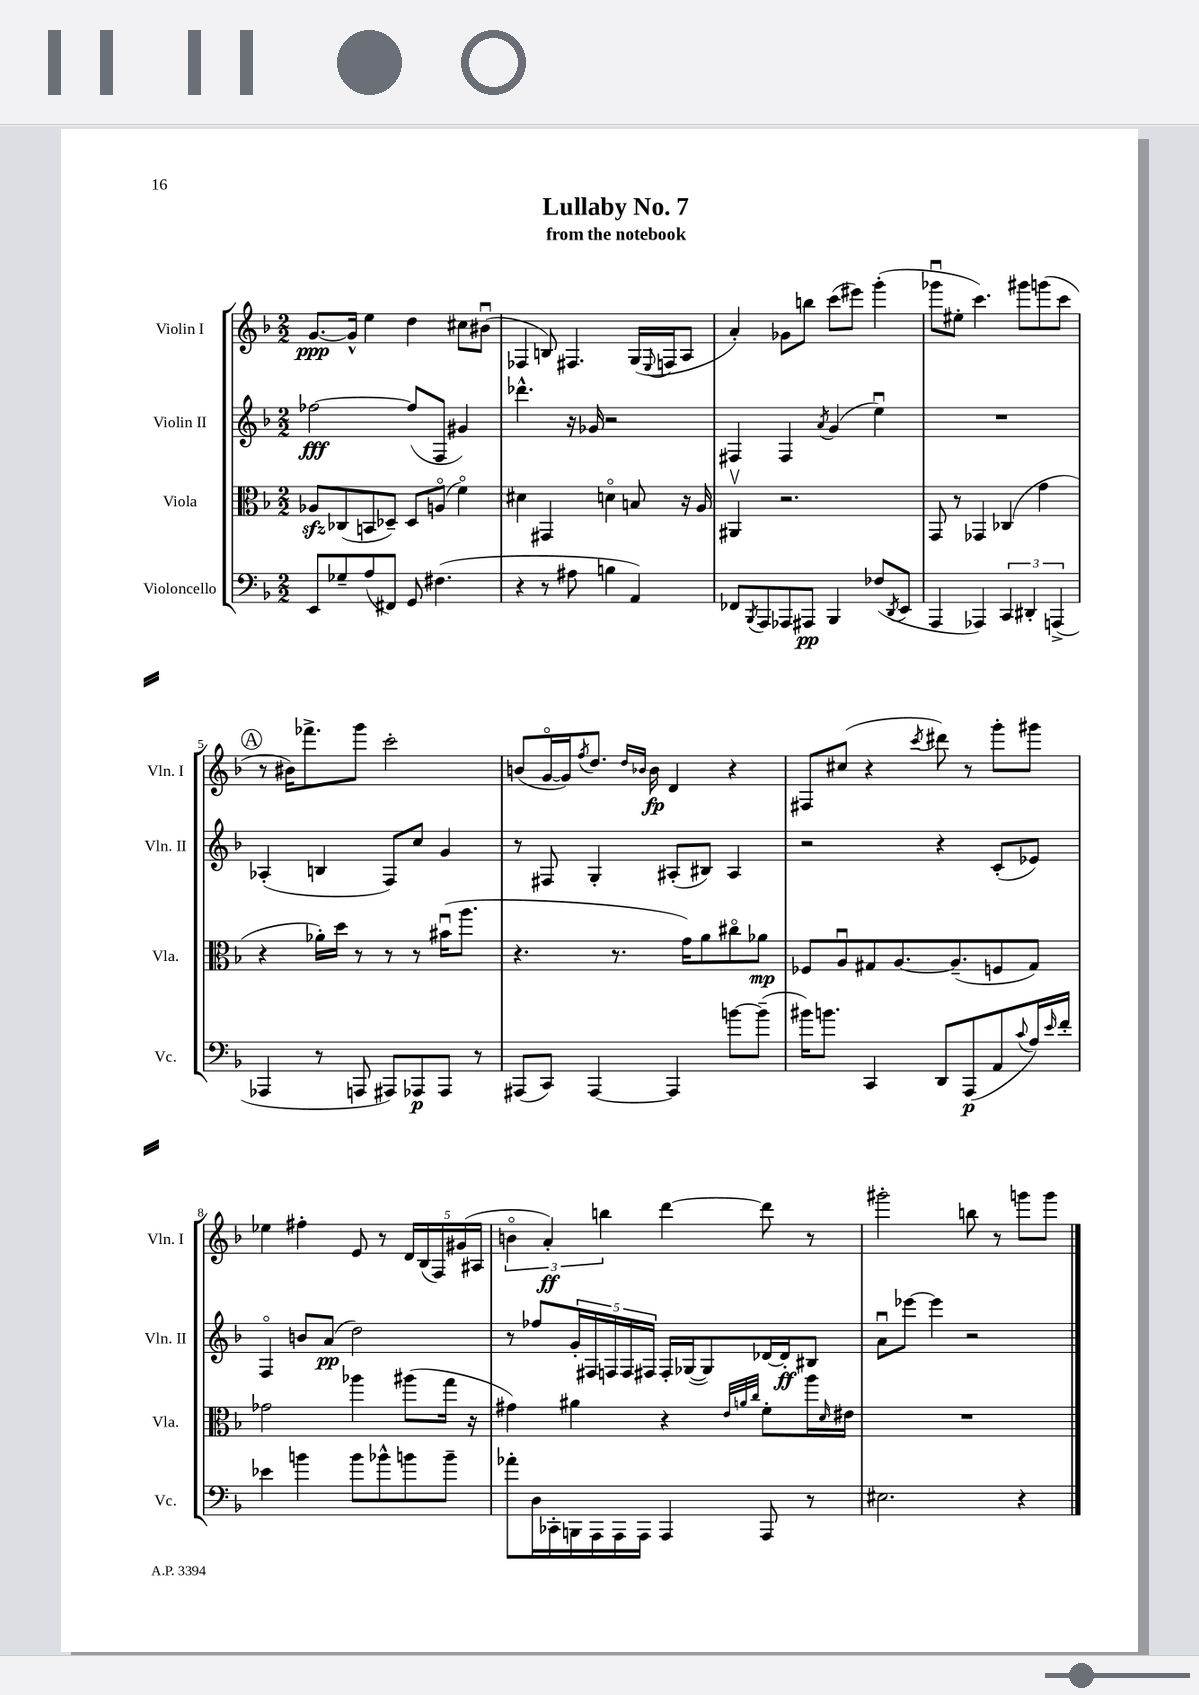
\header { title = "Lullaby No. 7" subtitle = "from the notebook" }
<<
\new StaffGroup <<
\new Staff = "s0" \with { instrumentName = "Violin I" shortInstrumentName = "Vln. I" } {
    \clef treble \key f \major \numericTimeSignature \time 2/2
    g'8.~\ppp g'16-^ e''4 d''4 cis''8 bis'8\downbow( |
    fes4 b8) fis4. g16( \appoggiatura { e8 } f16 a8 |
    a'4-.) ges'8 b''8 c'''8( eis'''8) g'''4-.( |
    ges'''8\downbow eis''8-. c'''4.) gis'''8 g'''8( c'''8 |
    \mark \markup { \circle "A" } r8 bis'16) fes'''8.-> g'''8 c'''2-. |
    b'8( g'16~\flageolet g'16) \acciaccatura { f''8 } d''8. \grace { d''16 bes'16 } bes'16\fp d'4 r4 |
    fis8 cis''8( r4 \acciaccatura { c'''8 } dis'''8) r8 g'''8-. gis'''8 |
    ees''4 fis''4-. e'8 r8 \tuplet 5/4 { d'16 bes16( f16) gis'16( ais16 } |
    \tuplet 3/2 { b'4\flageolet a'4-.\ff) b''4 } d'''4~ d'''8 r8 |
    gis'''2-. b''8 r8 g'''8 g'''8 \bar "|." |
}
\new Staff = "s1" \with { instrumentName = "Violin II" shortInstrumentName = "Vln. II" } {
    \clef treble \key f \major \numericTimeSignature \time 2/2
    fes''2~\fff fes''8( f8 gis'4) |
    des'''4.-^ r16 ges'16 r2 |
    fis4 fis4 \acciaccatura { a'8 } g'4( e''4\downbow) |
    R1 |
    \mark \markup { \circle "A" } aes4-.( b4 f8) c''8 g'4 |
    r8 fis8 g4-. ais8-.( bis8) ais4 |
    r2 r4 c'8-.( ees'8) |
    f4\flageolet b'8 a'8\pp( d''2) |
    r8 fes''8 \tuplet 5/4 { g'16-. fis16 f16 f16 fis16 } fis16-. ges16~( ges8) des'16~ des'16-.\ff bis8 |
    a'8\downbow ees'''8~ ees'''4 r2 \bar "|." |
}
\new Staff = "s2" \with { instrumentName = "Viola" shortInstrumentName = "Vla." } {
    \clef alto \key f \major \numericTimeSignature \time 2/2
    aes8\sfz ces8( b,8 des8--) des8 a8\flageolet( f'4\flageolet) |
    dis'4 gis,4 d'4\flageolet b8 r16 a16 |
    ais,4\upbow r2. |
    g,8 r8 ges,4 ces4( g'4 |
    \mark \markup { \circle "A" } r4 aes'16-.) d''16 r8 r8 r8 bis'16\downbow( a''8. |
    r4. r8. g'16) a'8 cis''8\flageolet aes'8\mp |
    fes8 a8\downbow gis8 a8.~ a8.--( f8 gis8) |
    ges'2 aes''4 ais''8( g''16 r16 |
    gis'4) ais'4 r4 \grace { e'32 a'32 c''32 } f'8-. a''16 \grace { d'16 } eis'16 |
    R1 \bar "|." |
}
\new Staff = "s3" \with { instrumentName = "Violoncello" shortInstrumentName = "Vc." } {
    \clef bass \key f \major \numericTimeSignature \time 2/2
    e,8 ges8-- a8( fis,8) g,8 fis4.( |
    r4 r8 ais8 b4 a,4) |
    fes,8 \acciaccatura { bes,,8 } a,,8 aes,,8 ais,,8\pp bes,,4 fes8( \acciaccatura { d,8 } e,8 |
    a,,4 aes,,4) \tuplet 3/2 { c,4 dis,4-. a,,4->( } |
    \mark \markup { \circle "A" } aes,,4 r8 a,,8 ais,,8) aes,,8\p aes,,8 r8 |
    ais,,8( c,8) ais,,4~ ais,,4 b'8~ b'8--( |
    bis'16) b'8. c,4 d,8 a,,8\p( a,8 \appoggiatura { c'8 } a16) \grace { e'16 } f'16-. |
    ees'4 b'4 b'8 bes'8-^ b'8 b'8-- |
    aes'8-. d16 ces,16-. b,,16 a,,16 a,,16 a,,16 a,,4 a,,8 r8 |
    eis2. r4 \bar "|." |
}
>>
>>
